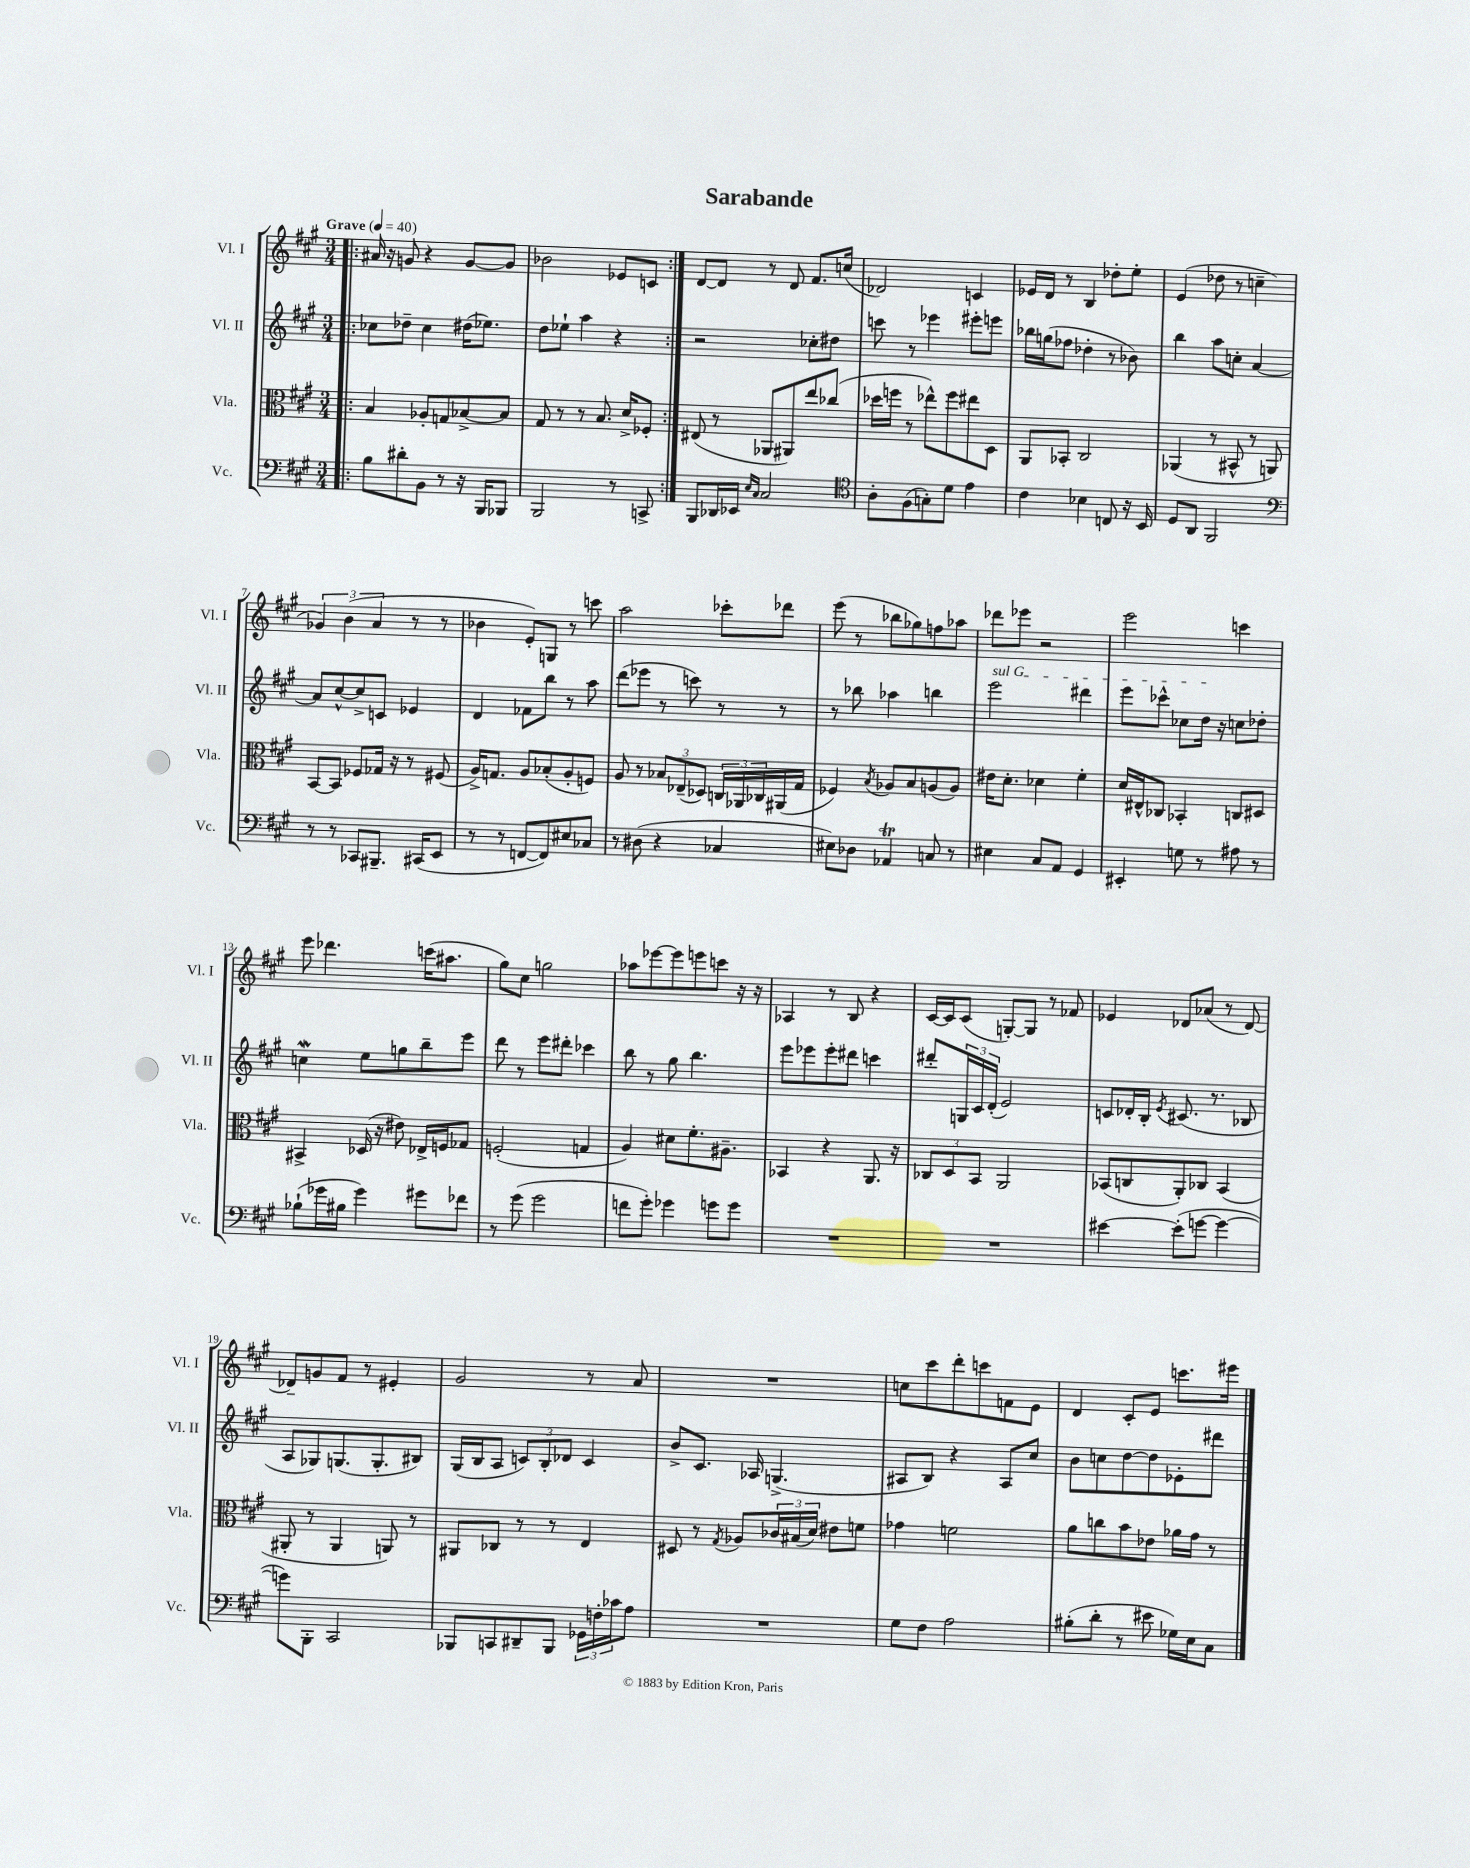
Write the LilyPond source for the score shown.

\header { title = "Sarabande" }
<<
\new StaffGroup <<
\new Staff = "s0" \with { instrumentName = "Vl. I" shortInstrumentName = "Vl. I" } {
    \clef treble \key a \major \numericTimeSignature \time 3/4 \tempo "Grave" 4 = 40
    \repeat volta 2 { \bar ".|:" ais'16 r16 g'8 r4 g'8~ g'8 |
    bes'2 ees'8 c'8 | }
    d'8~ d'8 r8 d'8 fis'8. c''16( |
    des'2) c'4 |
    ees'16 d'16 r8 b4 des''8-. e''8-. |
    e'4( des''8 r8 c''4-- |
    \tuplet 3/2 { ges'4) b'4( a'4 } r8 r8 |
    bes'4 e'8-.) g8 r8 c'''8 |
    a''2 ces'''8-. des'''8 |
    e'''8( r8 bes''8 ges''8) f''8 aes''8 |
    des'''8 ees'''8 r2 |
    e'''2 c'''4 |
    e'''8 des'''4. c'''16( ais''8. |
    gis''8) cis''8 g''2 |
    aes''8 ees'''8~ ees'''8 e'''8 c'''8 r16 r16 |
    aes4 r8 b8 r4 |
    cis'16~ cis'16 cis'8( g8~-.) g8 r8 fes'8 |
    ees'4 des'8 aes'8( r8 des'8~) |
    des'8-- g'8 fis'8 r8 eis'4-. |
    gis'2 r8 a'8 |
    R2. |
    c''8 cis'''8 d'''8-. c'''8 f'8 e'8 |
    d'4 cis'8-. e'8 c'''8. eis'''16 \bar "|." |
}
\new Staff = "s1" \with { instrumentName = "Vl. II" shortInstrumentName = "Vl. II" } {
    \clef treble \key a \major \numericTimeSignature \time 3/4
    \repeat volta 2 { \bar ".|:" ces''8 des''8-- ces''4 dis''16( ees''8.) |
    d''8 ees''8-! a''4 r4 | }
    r2 ces''8-. dis''8 |
    c'''8 r8 ees'''4 eis'''8-. e'''8 |
    bes''16 g''16( fes''8 des''4-. r8 bes'8) |
    b''4 a''8 c''8-. a'4~ |
    a'8 cis''8~-^ cis''8-> c'8 ees'4 |
    d'4 fes'8 b''8 r8 a''8 |
    d'''8( ees'''8 r8 c'''8) r8 r8 |
    r8 bes''8 aes''4 b''4 |
    \once \override TextSpanner.bound-details.left.text = \markup { \italic "sul G" } e'''2\startTextSpan dis'''4 |
    e'''8 ces'''8-^ ces''8 d''16\stopTextSpan r16 c''8 des''8-. |
    c''4\mordent e''8 g''8 b''8-- e'''8 |
    d'''8 r8 e'''8 dis'''8-. ces'''4 |
    b''8 r8 gis''8 b''4. |
    e'''8 ees'''8 ees'''8-. dis'''8 c'''4 |
    dis'''8-. \tuplet 3/2 { g16 cis'16 d'16-.( } e'2) |
    c'8 des'16-. b16-. \acciaccatura { e'8 } cis'8.( r8. bes8 |
    a8 ges8) g8.( g8.-. bis8) |
    gis16( b16 a8 \tuplet 3/2 { c'8) b8-. des'8 } c'4 |
    b'8-> cis'8. aes16 g4.->( |
    ais8 b8) r4 ais8 cis''8 |
    b'8 c''8 d''8~ d''8 ees'8-. dis'''8 \bar "|." |
}
\new Staff = "s2" \with { instrumentName = "Vla." shortInstrumentName = "Vla." } {
    \clef alto \key a \major \numericTimeSignature \time 3/4
    \repeat volta 2 { \bar ".|:" b4 aes8-. g8 bes8~-> bes8 |
    gis8 r8 r8 b8. d'16-> fes8-. | }
    eis8( r8 aes,8 ais,8) e''8 ces''8( |
    des''16 f''16 r8 ees''8-^) f''8 eis''8 d8 |
    a,8 bes,8-. cis2 |
    aes,4( r8 bis,8-^ r8 a,8) |
    b,8~ b,8 fes8 ges16 r16 r8 fis8( |
    a16->) g8. a8 bes8-.( a8-. f8) |
    a8 r8 \tuplet 3/2 { bes8 ees8--( des8) } \tuplet 3/2 { c16 aes,16 ces16 } ais,16( gis16 |
    fes4) \acciaccatura { b8 } aes8 b8 a8( a8) |
    eis'16 d'8.-. des'4 fis'4-. |
    d'16 eis16-^ ces8 bes,4-. c8 dis8 |
    bis,4-> des16( r16 eis'8) ees16-> f16 ges8 |
    f2-.( g4 |
    a4) dis'8 fis'8.-. ais8.-- |
    bes,4 r4 a,8. r16 |
    \tuplet 3/2 { ces8 d8 b,8 } a,2 |
    bes,8( c8 a,8-.) ces8 bes,4( |
    ais,8-. r8 ais,4 a,8) r8 |
    ais,8 ces8 r8 r8 e4 |
    dis8 r8 \acciaccatura { gis8 } aes8 \tuplet 3/2 { ces'16 bis16( d'16) } eis'8 f'8 |
    ges'4 f'2 |
    a'8 c''8 b'8 ees'8 aes'16 gis'16 r8 \bar "|." |
}
\new Staff = "s3" \with { instrumentName = "Vc." shortInstrumentName = "Vc." } {
    \clef bass \key a \major \numericTimeSignature \time 3/4
    \repeat volta 2 { \bar ".|:" b8 dis'8-. b,8 r8 r16 b,,16 bes,,8 |
    b,,2 r8 c,8-> | }
    b,,8 des,16 ees,16 \grace { e16 cis16 } cis2 |
    \clef tenor a8-. fis8( g8-.) d'8 e'4 |
    cis'4 bes4 c8 r16 b,16 |
    d8 a,8 fis,2 |
    \clef bass r8 r8 ces,8 bis,,8.-- cis,16( e,8 |
    r8 r8 f,8~ f,8) eis8 ces8 |
    r8 dis8( r4 ces4 |
    eis8) des8 aes,4\trill c8 r8 |
    eis4 cis8 a,8 gis,4 |
    eis,4-. g8 r8 ais8 r8 |
    bes8-!( ges'16 bis16 ges'4) gis'8 fes'8 |
    r8 gis'8( gis'2 |
    f'8 gis'8-.) ges'4 g'8 g'8 |
    R2. |
    R2. |
    eis'4~ eis'8-.( g'8~ g'4~ |
    g'8) b,,8-. cis,2 |
    bes,,8 c,8 dis,8-- bes,,8 \tuplet 3/2 { ges,16 f16-. ces'16 } a8 |
    R2. |
    gis8 fis8 a2 |
    bis8-.( d'8-. r8 eis'8 ges16) e16 cis8 \bar "|." |
}
>>
>>
